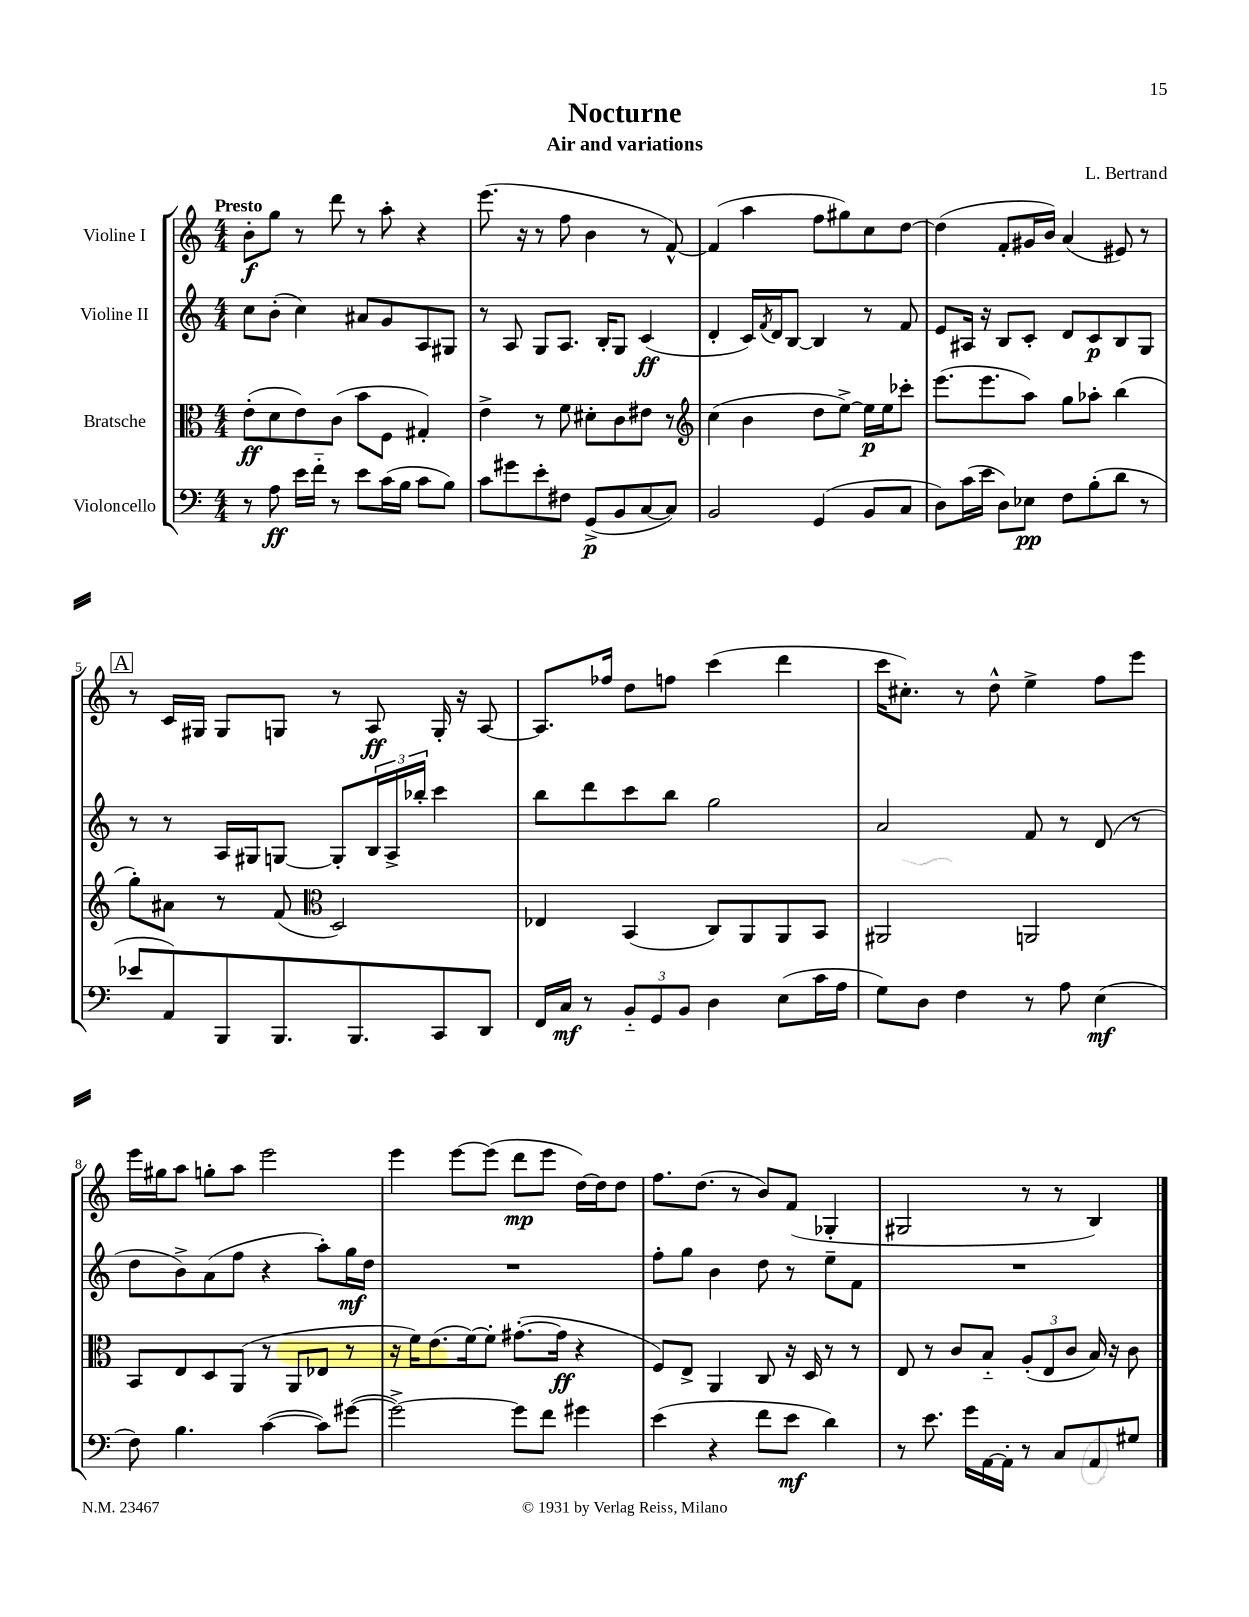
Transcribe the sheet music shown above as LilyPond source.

\header { title = "Nocturne" composer = "L. Bertrand" subtitle = "Air and variations" }
<<
\new StaffGroup <<
\new Staff = "s0" \with { instrumentName = "Violine I" } {
    \clef treble \key c \major \numericTimeSignature \time 4/4 \tempo "Presto"
    b'8-.\f g''8 r8 d'''8 r8 a''8-. r4 |
    e'''8.( r16 r8 f''8 b'4 r8 f'8~-^) |
    f'4( a''4 f''8 gis''8) c''8 d''8~ |
    d''4( f'8-. gis'16 b'16) a'4( eis'8) r8 |
    \mark \markup { \box "A" } r8 c'16 gis16 gis8 g8 r8 a8\ff g16-. r16 a8~ |
    a8. fes''16 d''8 f''8 c'''4( d'''4 |
    c'''16 cis''8.-.) r8 d''8-^ e''4-> f''8 e'''8 |
    e'''16 gis''16 a''8 g''8-. a''8 e'''2 |
    e'''4 e'''8~ e'''8( d'''8\mp e'''8 d''16~) d''16 d''8 |
    f''8. d''8.( r8 b'8) f'8( ges4-. |
    gis2 r8 r8 b4) \bar "|." |
}
\new Staff = "s1" \with { instrumentName = "Violine II" } {
    \clef treble \key c \major \numericTimeSignature \time 4/4
    c''8 b'8-.( c''4) ais'8 g'8 a8 gis8 |
    r8 a8 g8 a8. b16-. g8 c'4\ff( |
    d'4-. c'16) \acciaccatura { f'8 } d'16 b8~ b4 r8 f'8 |
    e'8 ais16 r16 b8 c'8-. d'8 c'8\p b8 g8 |
    \mark \markup { \box "A" } r8 r8 a16 gis16 g8~ g8-. \tuplet 3/2 { b16 a16-> bes''16-. } c'''4 |
    b''8 d'''8 c'''8 b''8 g''2 |
    a'2 f'8 r8 d'8( r8 |
    d''8 b'8->) a'8( f''8 r4 a''8-.) g''16\mf d''16 |
    R1 |
    f''8-. g''8 b'4 d''8 r8 e''8-- f'8 |
    R1 \bar "|." |
}
\new Staff = "s2" \with { instrumentName = "Bratsche" } {
    \clef alto \key c \major \numericTimeSignature \time 4/4
    e'8-.\ff( d'8 e'8) c'8( b'8 f8 gis4-.) |
    e'4-> r8 f'8 dis'8-. c'8 eis'8 r8 |
    \clef treble c''4( b'4 d''8 e''8~->) e''16\p e''16 ces'''8-. |
    e'''8.( e'''8. a''8) g''8 aes''8-. b''4( |
    \mark \markup { \box "A" } g''8-.) ais'8 r8 f'8( \clef alto d2) |
    ees4 b,4( c8) a,8 a,8 b,8 |
    ais,2 a,2 |
    b,8 e8 d8 a,8( r8 a,8 ees8 r8 |
    r16 f'16) e'8.( f'16~) f'8-. gis'8.~-.( gis'16\ff r4 |
    f8) e8-> a,4 c8 r16 d16 r8 r8 |
    e8 r8 c'8 b8-_ \tuplet 3/2 { a8-.( e8 c'8 } b16) r16 c'8 \bar "|." |
}
\new Staff = "s3" \with { instrumentName = "Violoncello" } {
    \clef bass \key c \major \numericTimeSignature \time 4/4
    r8 a8\ff e'16 f'16-_ r8 e'8 c'16( b16 c'8 b8) |
    c'8 gis'8 e'8-. fis8 g,8->\p( b,8 c8~ c8) |
    b,2 g,4( b,8 c8 |
    d8) c'16( e'16 d8) ees8\pp f8 b8-.( d'8 r8 |
    \mark \markup { \box "A" } ees'8 a,8) b,,8 b,,8. b,,8. c,8 d,8 |
    f,16 c16\mf r8 \tuplet 3/2 { b,8-_ g,8 b,8 } d4 e8( c'16 a16 |
    g8) d8 f4 r8 a8 e4\mf( |
    f8) b4. c'4~( c'8) gis'8~( |
    gis'2~->) gis'8 f'8 gis'4 |
    e'4( r4 f'8 e'8\mf d'4) |
    r8 e'8. g'16 a,16~ a,16-. r8 c8 a,8 gis8 \bar "|." |
}
>>
>>
